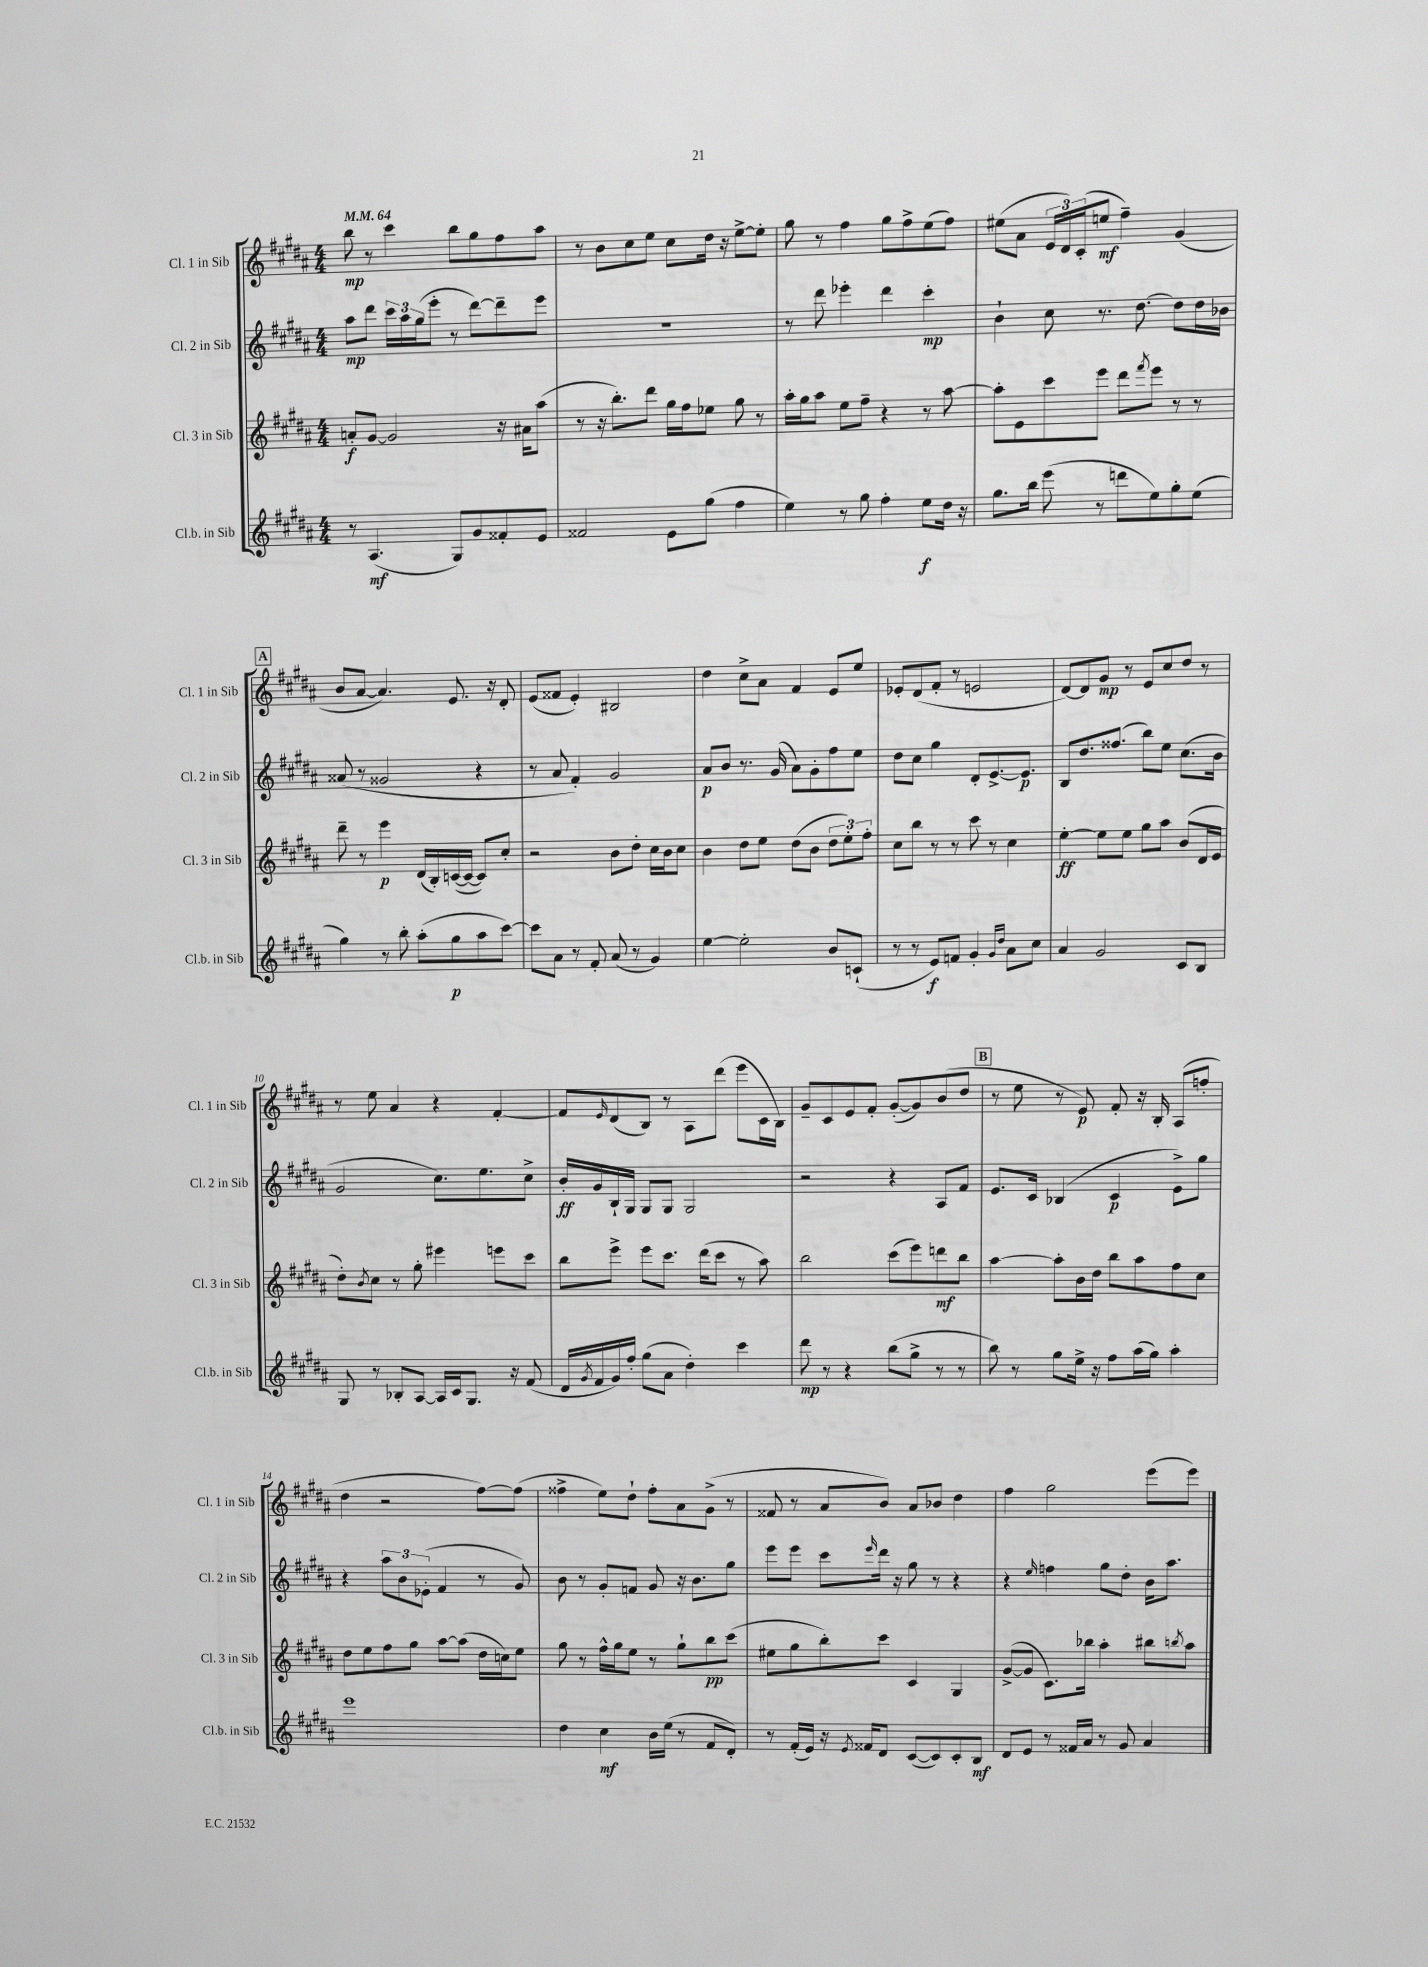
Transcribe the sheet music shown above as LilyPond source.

<<
\new StaffGroup <<
\new Staff = "s0" \with { instrumentName = "Cl. 1 in Sib" shortInstrumentName = "Cl. 1 in Sib" } {
    \clef treble \key b \major \numericTimeSignature \time 4/4 \tempo 4 = 64
    b''8\mp r8 cis'''4 b''8 gis''8 fis''8 ais''8 |
    r8 b'8 cis''8 e''8 cis''8 dis''16 r16 e''8~-> e''8-. |
    gis''8 r8 fis''4 gis''8 fis''8-> e''8( fis''8) |
    eis''8( ais'8 \tuplet 3/2 { e'16 dis'16) cis'16-.( } e''8\mf fis''4--) gis'4( |
    \mark \markup { \box "A" } b'8 ais'8~ ais'4.) e'8. r16 dis'8-. |
    e'8( fisis'8 e'4-.) bis2 |
    dis''4 cis''8-> ais'8 fis'4 e'8 e''8 |
    ees'8-. dis'8( fis'8-. r8 e'2 |
    dis'8~) dis'8 gis'8\mp r8 e'8 cis''8 dis''8 r8 |
    r8 e''8 ais'4 r4 fis'4~-. |
    fis'8 \grace { e'16 } dis'8( b8) r8 ais8 dis'''8( e'''8 cis'16 b16) |
    gis'8-- cis'8 e'8 fis'8-. gis'8~-.( gis'8) b'8( dis''8 |
    \mark \markup { \box "B" } r8 e''8 r8 e'8\p) fis'8-. r16 b16-. ais8( f''8-. |
    dis''4 r2 fis''8~) fis''8( |
    fisis''4-> e''8) dis''8-! fisis''8-. ais'8 gis'8->( r8 |
    fisis'8 r8 ais'8 b'8) ais'8 bes'8 dis''4 |
    fis''4 gis''2 e'''8( e'''8) \bar "|." |
}
\new Staff = "s1" \with { instrumentName = "Cl. 2 in Sib" shortInstrumentName = "Cl. 2 in Sib" } {
    \clef treble \key b \major \numericTimeSignature \time 4/4
    ais''8\mp dis'''8 \tuplet 3/2 { cis'''16 ais''16 gis''16( } e'''8-. r8 dis'''8~) dis'''8-- e'''8 |
    R1 |
    r8 dis'''8 ees'''4-. dis'''4 cis'''4-.\mp |
    b'4-! cis''8 r8. dis''8.~ dis''8 dis''16 bes'16 |
    \mark \markup { \box "A" } aisis'8( r8 gisis'2 r4 |
    r8 ais'8 fis'4-.) gis'2 |
    ais'8\p b'8 r8. gis'16( ais'8) gis'8-. fis''8 e''8 |
    dis''8 cis''8 gis''4 dis'8-. e'8.~-> e'8.\p |
    b8 dis''8. fisis''8.( b''8) e''8 cis''8.( b'16 |
    gis'2 cis''8.) e''8. cis''8-> |
    b'16-.\ff gis'16 b16-! gis16 gis8 gis8 gis2 |
    r2 r4 ais8 fis'8 |
    \mark \markup { \box "B" } e'8. cis'16 bes4( cis'4\p e'8->) gis''8 |
    r4 \tuplet 3/2 { ais''8 b'8 ees'8-.( } fis'4 r8 gis'8) |
    b'8 r8 gis'8-. f'8 gis'8 r16 b'8. gis''8 |
    e'''8 e'''8 cis'''8 \grace { e'''16 } dis'''16 r16 gis''8 r8 r4 |
    r4 \grace { e''16 } f''4 gis''8 dis''8-. b'16 ais''8. \bar "|." |
}
\new Staff = "s2" \with { instrumentName = "Cl. 3 in Sib" shortInstrumentName = "Cl. 3 in Sib" } {
    \clef treble \key b \major \numericTimeSignature \time 4/4
    a'8-.\f gis'8~ gis'2 r16 ais'16 ais''8( |
    r8 r16 b''8.-.) dis'''8 gis''16 fis''16 ees''8 gis''8 r8 |
    ais''16-. gis''16 ais''8 e''8 fis''8-- r4 r8 ais''8~ |
    ais''8-. e'8 cis'''8 e'''8 dis'''8 \acciaccatura { fis'''8 } e'''8 r8 r8 |
    \mark \markup { \box "A" } dis'''8-- r8 e'''4\p dis'16( b16-.) c'16~( c'16~ c'8) cis''8-. |
    r2 b'8 dis''8-. cis''16 b'16 cis''8 |
    b'4 dis''8 e''8 dis''8( b'8 \tuplet 3/2 { dis''8 e''8-.) fis''8-. } |
    cis''8 b''8 r8 r8 cis'''8 r8 cis''4 |
    e''4~-.\ff e''8 e''8 gis''8 ais''8 b'8( dis'16 e'16 |
    dis''8-.) \acciaccatura { b'8 } cis''8 r8 gis''8-. eis'''4 e'''8 cis'''8 |
    b''8 e'''8-> e'''8 cis'''8. dis'''16( cis'''8 r8 ais''8) |
    b''2 cis'''8( e'''8) d'''8\mf b''8 |
    \mark \markup { \box "B" } ais''4~ ais''8-. b'16 dis''16 b''8 ais''8 fis''8 cis''8 |
    dis''8 e''8 fis''8 gis''8 ais''8~ ais''8( dis''16 c''16) e''8 |
    gis''8 r8 fis''16-^ gis''16 e''8 r8 gis''8-! b''8\pp cis'''8( |
    eis''8 gis''8 b''8-.) cis'''8 cis'4 gis4 |
    gis'8~->( gis'8 cis'8.) bes''16 ais''4-. bis''8 \acciaccatura { b''8 } ais''8 \bar "|." |
}
\new Staff = "s3" \with { instrumentName = "Cl.b. in Sib" shortInstrumentName = "Cl.b. in Sib" } {
    \clef treble \key b \major \numericTimeSignature \time 4/4
    r8 ais4.\mf( gis8) gis'8 fisis'8-. e'8 |
    fisis'2 e'8 gis''8( fis''4 |
    e''4) r8 gis''8 fis''4-. e''8\f dis''16 r16 |
    gis''8. b''16 e'''8( r8 d'''8 e''8) gis''8-. e''8( |
    \mark \markup { \box "A" } gis''4) r8 b''8-. ais''8-.( gis''8\p ais''8 cis'''8~) |
    cis'''8 ais'8 r8 fis'8-. ais'8( r8 gis'4) |
    e''4~ e''2-. b'8 c'8-!( |
    r8 r8 e'8\f) f'8 gis'4-. \grace { gis'16 dis''16 } ais'8 cis''8 |
    ais'4 gis'2 cis'8 b8 |
    gis8 r8 bes8-. ais8~ ais16 cis'16 gis8. r16 fis'8( |
    dis'16 \acciaccatura { gis'8 } fis'16 gis'16) fis''16-. gis''8( ais'8 dis''4-.) cis'''4 |
    dis'''8\mp r8 r4 b''8( gis''8-> r8 r8 |
    \mark \markup { \box "B" } b''8) r8 gis''8 e''16-> r16 fis''8 ais''16( gis''16) ais''4-. |
    e'''1 |
    dis''4 cis''4\mf b'16 e''16( r8 fis'8 dis'8-.) |
    r8 fis'16-.( e'16) r16 \acciaccatura { e'8 } fisis'16 dis'8 cis'8~( cis'8) cis'8-. b8\mf |
    dis'8 e'8 r8 fisis'16 ais'16 r8 gis'8 ais'4 \bar "|." |
}
>>
>>
